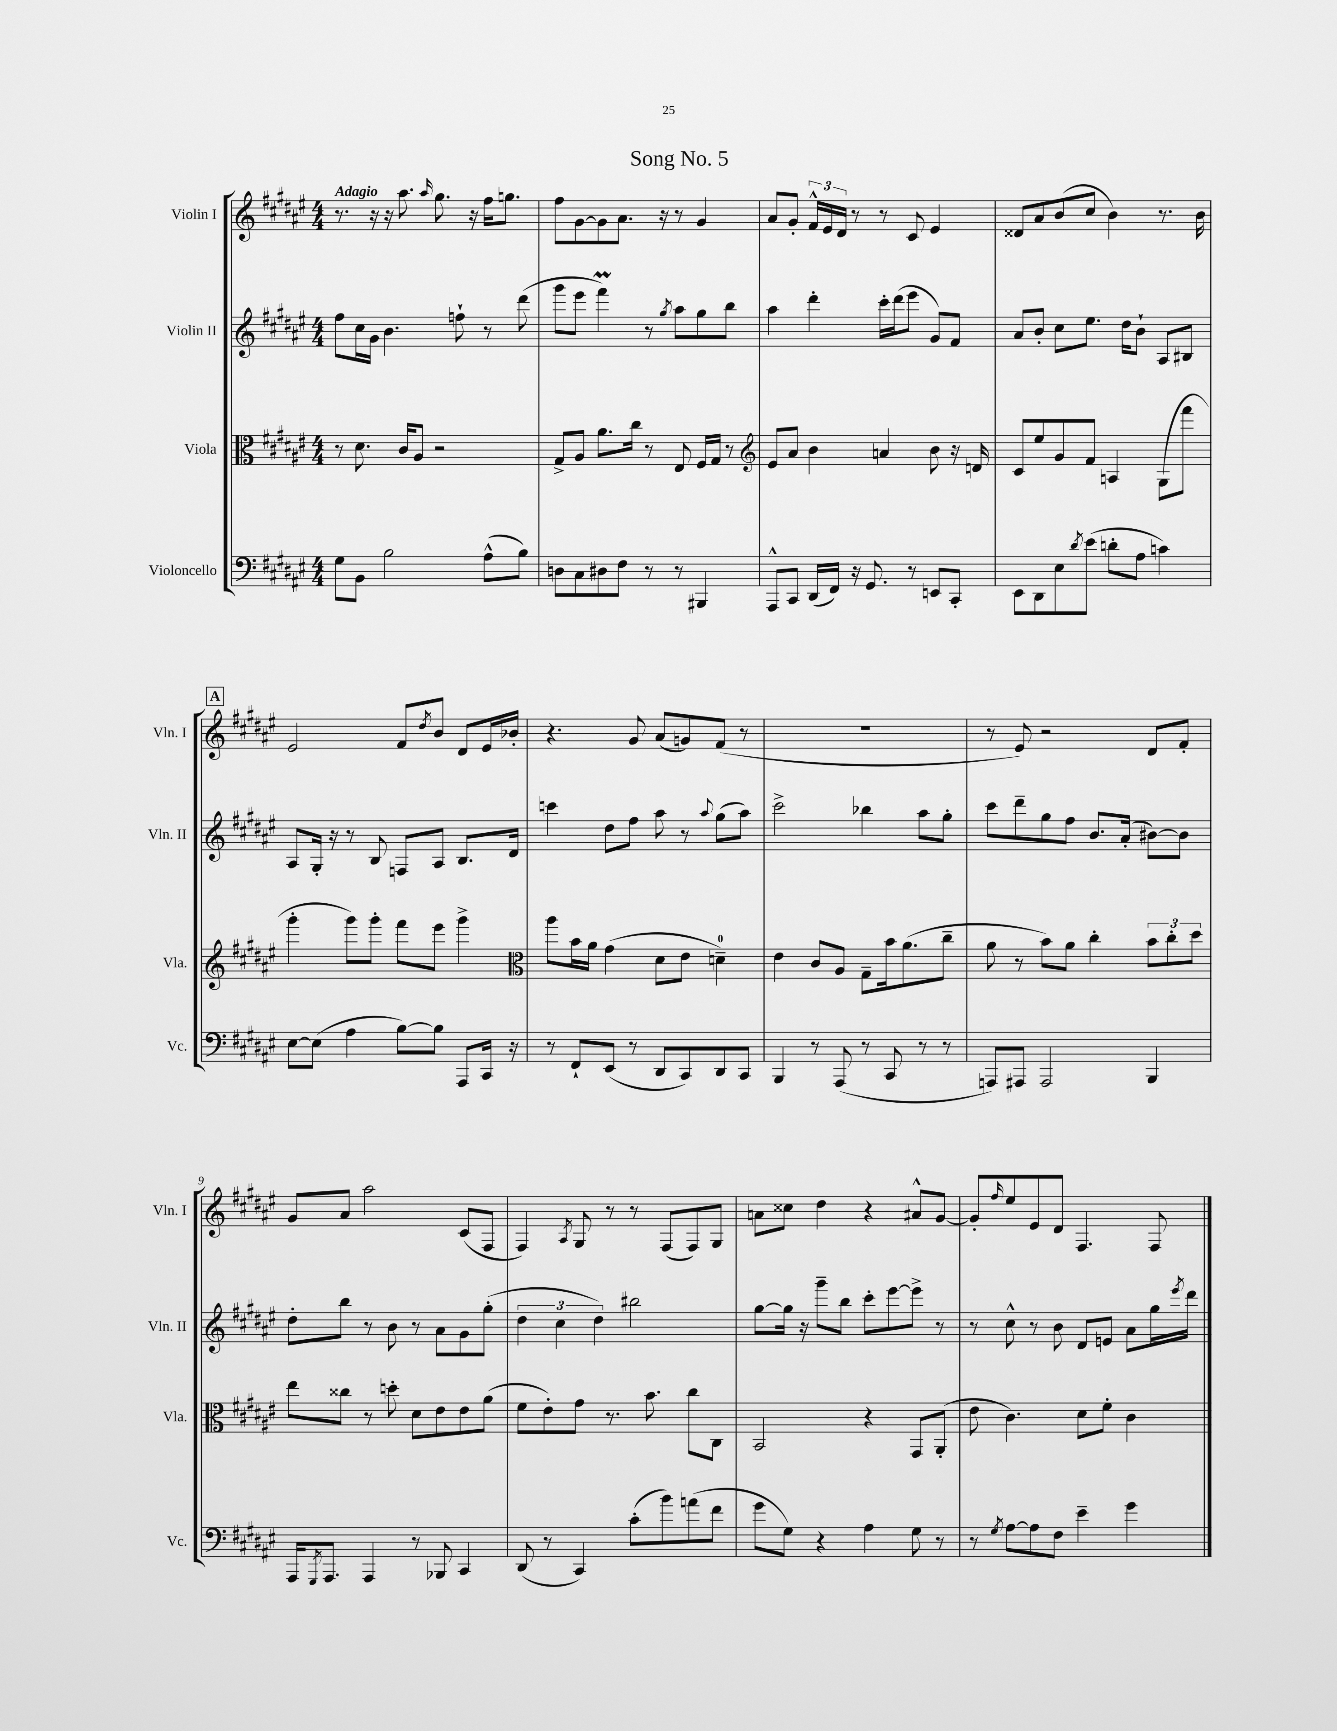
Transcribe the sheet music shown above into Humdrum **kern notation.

**kern	**kern	**kern	**kern
*part4	*part3	*part2	*part1
*staff4	*staff3	*staff2	*staff1
*I"Violoncello	*I"Viola	*I"Violin II	*I"Violin I
*I'Vc.	*I'Vla.	*I'Vln. II	*I'Vln. I
*clefF4	*clefC3	*clefG2	*clefG2
*k[f#c#g#d#a#e#]	*k[f#c#g#d#a#e#]	*k[f#c#g#d#a#e#]	*k[f#c#g#d#a#e#]
*M4/4	*M4/4	*M4/4	*M4/4
=1	=1	=1	=1
!	!	!	!LO:TX:a:B:t=Adagio
8G#\L	8r	8ff#\L	8.r
8BB\J	8.d#\	16cc#\L	.
.	.	16g#\JJ	16r
2B\	.	4.b\	16r
.	16c#/KL	.	8.aa#\
.	8A#/J	.	.
.	.	.	16qqaa#/
.	2r	.	8.gg#\
.	.	8ffn`\	.
.	.	.	16r
(8A#^^\L	.	8r	16ff#\KL
.	.	.	8.ggn\J
8B\J)	.	(8ddd#\	.
=2	=2	=2	=2
8Dn\L	8G#^/L	8ggg#\L	8ff#\L
8C#\	8A#/J	8eee#\J	[8g#\
8D#X\	8.a#\L	4fff#M\)	8g#\]
8F#\J	.	.	8.a#\J
.	16cc#\Jk	.	.
8r	8r	8r	.
.	.	.	16r
.	.	8qgg#/	.
8r	8E#/	8aa#\L	8r
4BBB#X/	16F#/LL	8gg#\	4g#/
.	16G#/JJ	.	.
.	8r	8bb\J	.
=3	=3	=3	=3
*	*clefG2	*	*
8AAA#^^/L	8e#/L	4aa#\	8a#/L
8CC#/J	8a#/J	.	8g#'/J
(16DD#/LL	4b\	4ddd#'\	24f#^^/LL
.	.	.	24e#/
16FF#/JJ)	.	.	.
.	.	.	24d#/JJ
16r	.	.	8r
8.GG#/	.	.	.
.	4an/	16ccc#'\LL	8r
.	.	(16ddd#\J	.
8r	.	8eee#\J	8c#/
8EEn/L	8b\	8g#/L)	4e#/
8CC#'/J	16r	8f#/J	.
.	16dn/	.	.
=4	=4	=4	=4
8EE#\L	8c#/L	8a#/L	8d##X/L
8DD#\	8ee#/	8b'/J	8a#/
8E#\	8g#/	8cc#\L	(8b/
8qd#/	.	.	.
(8e#\J	8f#/J	8.ee#\J	8cc#/J
8dn'\L	4An/	.	4b\)
.	.	16dd#\KL	.
8A#\J	.	8b`\J	.
4cn\)	(8G#\L	8A#/L	8.r
.	8fff#\J	8B#X/J	.
.	.	.	16b\
!!LO:LB:g=z
!!LO:REH:place=s1:t=A
=5	=5	=5	=5
[8E#\L	4ggg#'\	8A#/L	2e#/
(8E#\J]	.	16G#'/Jk	.
.	.	16r	.
4A#\	8ggg#\L)	8r	.
.	8ggg#'\J	8B/	.
[8B\L)	8fff#\L	8Fn/L	8f#/L
.	.	.	8qdd#/
8B\J]	8eee#\J	8A#/J	8b/J
8AAA#/L	4ggg#^\	8.B/L	8d#/L
16CC#/Jk	.	.	16e#/L
16r	.	16d#/Jk	16b-X'/JJ
=6	=6	=6	=6
*	*clefC3	*	*
8r	8aa#\L	4cccn\	4.r
8FF#`/L	16b\L	.	.
.	16a#\JJ	.	.
(8EE#/J	(4g#\	8dd#\L	.
8r	.	8ff#\J	8g#/
8DD#/L	8d#\L	8aa#\	(8a#/L
8CC#/)	8e#\J	8r	8gn/)
.	.	8qqaa#/	.
8DD#/	4dn~\)	(8gg#\L	(8f#/J
8CC#/J	.	8aa#\J)	8r
=7	=7	=7	=7
4BBB/	4e#\	2ccc#^\	1r
8r	8c#/L	.	.
(8AAA#/	8A#/J	.	.
8r	8G#~\L	4bb-X\	.
8CC#/	16b\k	.	.
.	(8.a#\	.	.
8r	.	8aa#\L	.
8r	8cc#~\J	8gg#'\J	.
=8	=8	=8	=8
8AAAn/L)	8a#\	8ccc#\L	8r
8AAA#X/J	8r	8ddd#~\	8e#/)
2AAA#/	8b\L)	8gg#\	2r
.	8a#\J	8ff#\J	.
.	4cc#'\	8.b/L	.
.	.	(16a#'/Jk	.
4BBB/	12b\L	[8b#X\L)	8d#/L
.	12cc#'\	.	.
.	.	8b#\J]	8f#'/J
.	12dd#\J	.	.
!!LO:LB:g=z
=9	=9	=9	=9
16AAA#/KL	8ee#\L	8dd#'\L	8g#/L
8qGGG#/	.	.	.
8.AAA#/J	.	.	.
.	8cc##X\J	8bb\J	8a#/J
4AAA#/	8r	8r	2aa#\
.	8ddn'\	8b\	.
8r	8d#\L	8r	.
8BBB-X/	8e#\	8a#\L	.
4CC#/	8e#\	8g#\	(8c#/L
.	(8a#\J	(8gg#'\J	8F#/J
=10	=10	=10	=10
(8DD#/	8f#\L	6dd#\	4F#/)
8r	8e#'\)	.	.
.	.	6cc#\	.
.	.	.	8qA#/
4CC#/)	8g#\J	.	8G#/
.	.	6dd#\)	.
.	8.r	.	8r
(8c#'\L	.	2bb#X\	8r
.	8.b\	.	.
8b\)	.	.	(8F#/L
(8an\	8cc#\L	.	8F#/)
8f#\J	8C#\J	.	8G#/J
=11	=11	=11	=11
8g#\L	2BB/	[8gg#\L	8an\L
8G#\J)	.	16gg#\Jk]	8cc##X\J
.	.	16r	.
4r	.	8ggg#~\L	4dd#\
.	.	8bb\J	.
4A#\	4r	8ccc#'\L	4r
.	.	[8eee#\	.
8G#\	8GG#/L	8eee#^\J]	8a#X^^/L
8r	(8AA#'/J	8r	[8g#/J
=12	=12	=12	=12
8r	8e#\	8r	8g#'/L]
8qG#/	.	.	16qqff#/
[8A#\L	4.c#\)	8cc#^^\	8ee#/
8A#\]	.	8r	8e#/
8F#\J	.	8b\	8d#/J
4e#~\	8d#\L	8d#/L	4.F#/
.	8f#'\J	8en/J	.
4g#\	4c#\	8a#\L	.
.	.	16gg#\L	8F#/
.	.	8qeee#/	.
.	.	16ddd#\JJ	.
==	==	==	==
*-	*-	*-	*-
